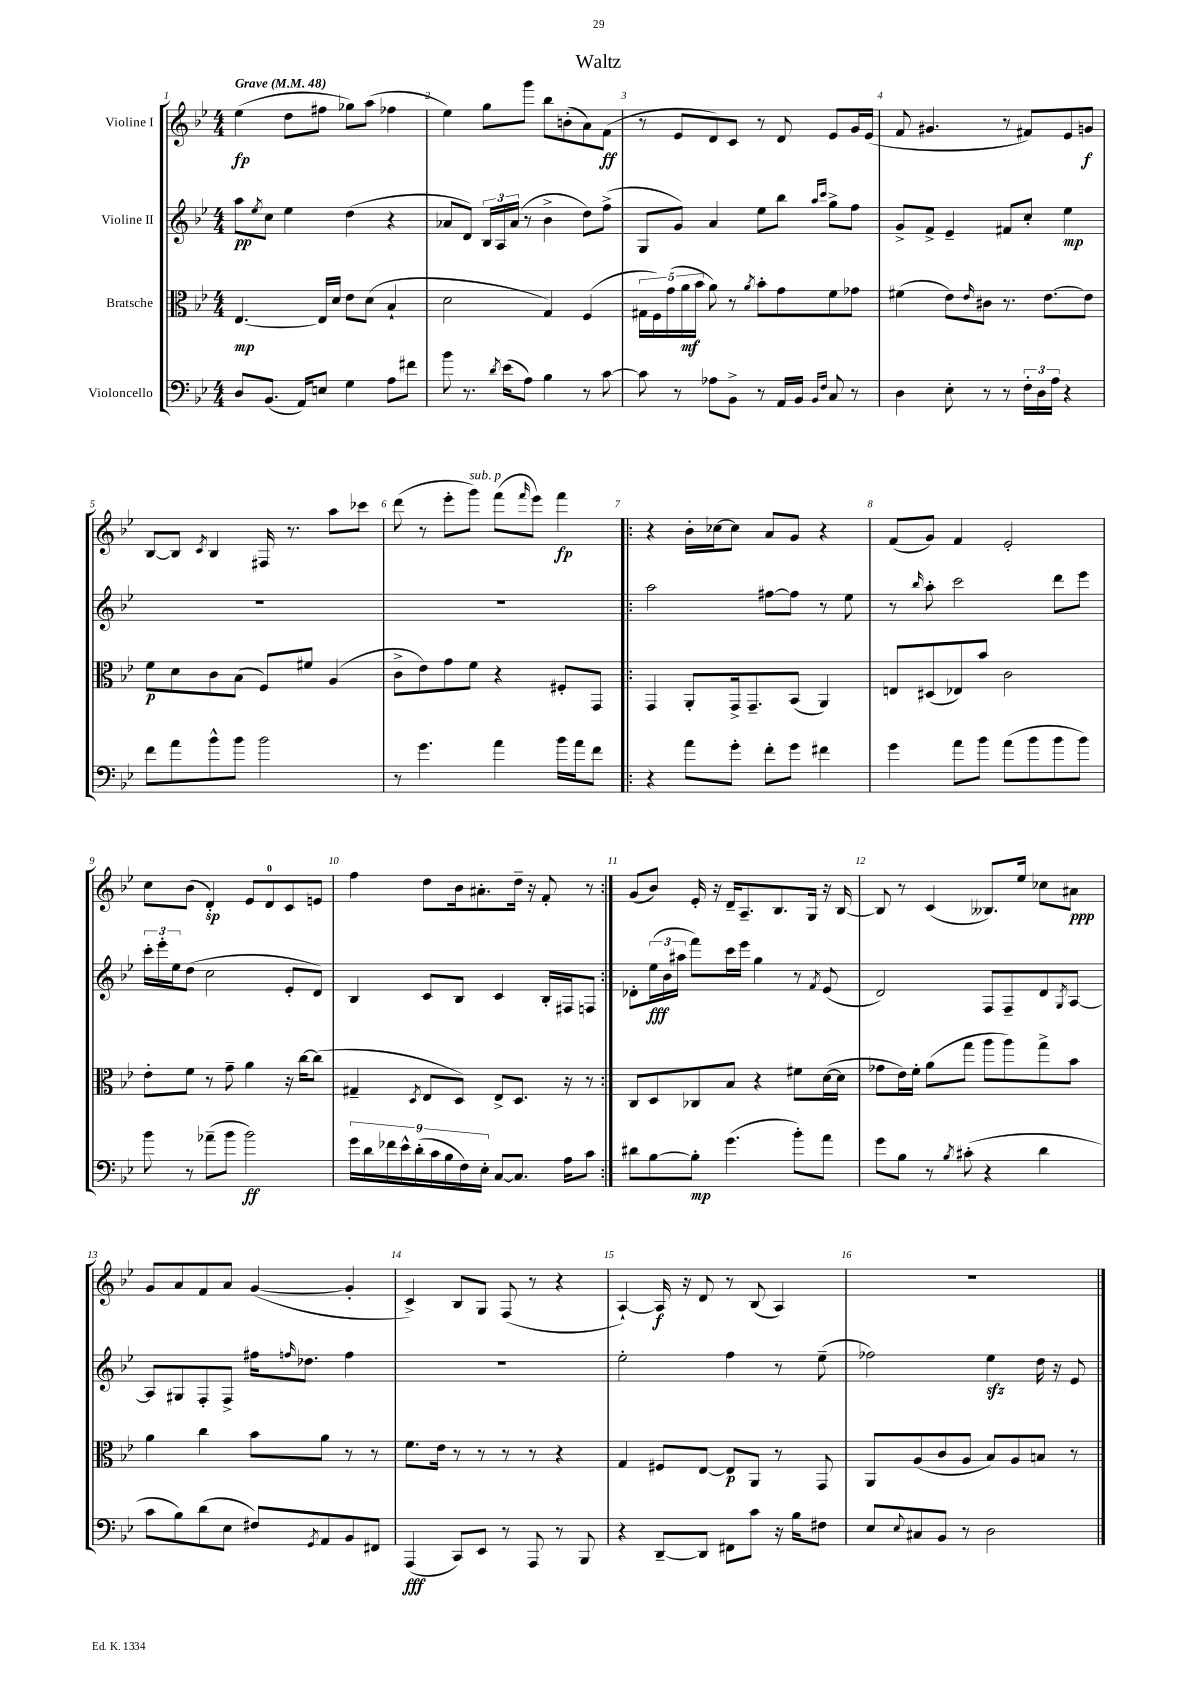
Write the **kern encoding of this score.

**kern	**kern	**kern	**kern
*staff4	*staff3	*staff2	*staff1
*clefF4	*clefC3	*clefG2	*clefG2
*k[b-e-]	*k[b-e-]	*k[b-e-]	*k[b-e-]
*M4/4	*M4/4	*M4/4	*M4/4
*MM48	*MM48	*MM48	*MM48
8D/L	[4.E-/	8aa\L	(4ee-\
.	.	8qee-/	.
(8.BB-/J	.	8cc\J	.
.	.	4ee-\	8dd\L
16AA/LK)	.	.	.
8E/J	16E-/]LL	.	8ff#\J
.	16d/JJ	.	.
4G\	8e-\L	(4dd\	8gg-\L)
.	(8d\J	.	(8aa\J
8A\L	4B-`/	4r	4ff-\
8f#\J	.	.	.
=	=	=	=
8b-\	2d\	8a-/L	4ee-\)
8.r	.	8d/J)	.
.	.	24B-/LL	8gg\L
.	.	24A/	.
8qd/	.	.	.
(16e-\LK	.	.	.
.	.	(24a-/JJ	.
8A\J)	.	8r	8ggg\J
4B-\	4G/)	4b-^\	8bb-\L
.	.	.	(8b'\
8r	(4F/	8dd\L)	8a\)
[8c\	.	(8ff^\J	(8f\J
=	=	=	=
8c\]	20G#\LL	8G/L	8r
.	20F\)	.	.
.	(20g\	.	.
8r	.	8g/J)	8e-/L
.	20a\	.	.
.	20b-\JJ	.	.
8A-\L	8a\)	4a/	8d/)
8BB-^\J	8r	.	8c/J
.	8qa/	.	.
8r	8b-'\L	8ee-\L	8r
16AA/LL	8g\	8bb-\J	8d/
16BB-/JJ	.	.	.
16qqBB-/LL	.	16qqaa/LL	.
16qqF/JJ	.	16qqccc/JJ	.
8C/	8f\	8gg^\L	8e-/L
8r	8g-\J	8ff\J	16g/L
.	.	.	(16e-/JJ
=	=	=	=
4D\	(4f#\	8g^/L	8f/
.	.	8f^/J	4.g#/
8E-'\	8e-\L)	4e-~/	.
.	16qqe-/	.	.
8r	8c#\J	.	.
8r	8.r	8f#/L	8r
24F'\LL	.	8cc'/J	8f#/L)
24D\	.	.	.
.	[8.e-\L	.	.
24A\JJ	.	.	.
4r	.	4ee-\	8e-/
.	8e-\]J	.	8g/J
=	=	=	=
8f\L	8f\L	1r	[8B-/L
8a\	8d\	.	8B-/]J
.	.	.	8qc/
8b-^^\	8c\	.	4B-/
8b-\J	(8B-\J	.	.
2b-\	8F/L)	.	16F#/
.	.	.	8.r
.	8f#/J	.	.
.	(4A/	.	8aa\L
.	.	.	8ccc-\J
=	=	=	=
8r	8c^\L	1r	(8ddd\
4.g\	8e-\)	.	8r
.	8g\	.	8eee-'\L
.	8f\J	.	8ggg\J)
4a\	4r	.	(8fff\L
.	.	.	16qqfff/
.	.	.	8eee-\J)
16b-\LL	8F#'/L	.	4fff\
16a\J	.	.	.
8f\J	8GG/J	.	.
=!|:	=!|:	=!|:	=!|:
4r	4GG/	2aa\	4r
8a\L	8AA'/L	.	16b-'\LL
.	.	.	[16cc-\J
8g'\J	16GG^/k	.	8cc-\]J
.	8.GG~/	.	.
8f'\L	.	[8ff#\L	8a/L
8g\J	(8BB-/J	8ff#\]J	8g/J
4f#\	4AA/)	8r	4r
.	.	8ee-\	.
=	=	=	=
4g\	8E/L	8r	(8f/L
.	.	16qqbb-/	.
.	(8D#/	8aa'\	8g/J)
8a\L	8E-/)	2ccc\	4f/
8b-\J	8b-/J	.	.
(8a\L	2c\	.	2e-'/
8b-\	.	.	.
8b-\	.	8ddd\L	.
8b-\J)	.	8eee-\J	.
=	=	=	=
8b-\	8e-'\L	24ccc'\LL	8cc\L
.	.	24eee-'\	.
.	.	24ee-\J	.
8r	8f\J	(8dd\J	(8b-\J
(8a-~\L	8r	2cc\	4d'/)
8b-\J	8g~\	.	.
2b-\)	4a\	.	8e-/L
.	.	.	8d/
.	16r	8e-'/L	8c/
.	[16cc\LK	.	.
.	(8cc\]J	8d/J)	8e/J
=	=	=	=
18g\LL	4G#~/	4B-/	4ff\
18d\	.	.	.
18f-\	.	.	.
18e-^^\	.	.	.
(18d'\	.	.	.
.	8qD/	.	.
.	8E-/L	8c/L	8dd\L
18c\	.	.	.
18B-\	.	.	.
.	8D/J)	8B-/J	16b-\k
18F\)	.	.	.
.	.	.	8.a#'\
18E-'\JJ	.	.	.
[8C/L	8E-^/L	4c/	.
8.C/]J	8.D/J	.	16dd~\Jk
.	.	.	16r
.	.	16B-'/LL	8f'/
16A\LK	16r	16F#/J	.
8c\J	8r	8F/J	8r
=:|!	=:|!	=:|!	=:|!
8d#\L	8C/L	8d-'\L	(8g/L
[8B-\	8D/	(24ee-\L	8b-/J)
.	.	24b-\	.
.	.	24aa#\JJ	.
8B-'\]J	8C-/	8fff\L)	16e-'/
.	.	.	16r
(4.g\	8B-/J	16ccc\L	16d~/LK
.	.	16eee-\JJ	8.A~/
.	4r	4gg\	.
.	.	.	8.B-/
8b-'\L)	8f#\L	8r	.
.	.	.	16G/Jk
.	.	8qf/	.
8a\J	([16d\L	(8e-/	16r
.	16d\]JJ	.	[16B-/
=	=	=	=
8g\L	8g-\L	2d/)	8B-/]
8B-\J	16e-\L)	.	8r
.	16f'\JJ	.	.
8r	(8a\L	.	(4c/
8qB-/	.	.	.
(8c#'\	8gg\J	.	.
4r	8aa\L	8F/L	8.B--/L)
.	8aa\)	8F~/	.
.	.	.	16ee-/Jk
4d\	8gg^\	8d/	8cc-\L
.	.	8qG/	.
.	8b-\J	[8A/J	8a#\J
=	=	=	=
8c\L	4a\	8A/]L	8g/L
8B-\)	.	8G#/	8a/
(8d\	4cc\	8F'/	8f/
8E-\J	.	8F^/J	8a/J
8F#/L)	8b-\L	16ff#\LK	([4g/
.	.	16qqff/	.
.	.	8.dd-\J	.
8qGG/	.	.	.
8AA/	8a\J	.	.
8BB-/	8r	4ff\	4g'/]
8FF#/J	8r	.	.
=	=	=	=
(4AAA/	8.f\L	1r	4c^/)
.	16e-\Jk	.	.
8CC/L)	8r	.	8B-/L
8EE-/J	8r	.	8G/J
8r	8r	.	(8F/
8AAA/	8r	.	8r
8r	4r	.	4r
8BBB-/	.	.	.
=	=	=	=
4r	4G/	2ee-'\	[4A`/)
[8DD~/L	8F#/L	.	16A/]
.	.	.	16r
8DD/]J	[8E-/J	.	8d/
8FF#\L	8E-/]L	4ff\	8r
8c\J	8AA/J	.	(8B-/
16r	8r	8r	4A/)
16B-\LK	.	.	.
8F#\J	8GG/	(8ee-~\	.
=	=	=	=
8E-/L	8AA/L	2ff-\)	1r
8qqE-/	.	.	.
8C#/	(8A/	.	.
8BB-/J	8c/	.	.
8r	8A/J	.	.
2D\	8B-/L)	4ee-\	.
.	8A/	.	.
.	8B/J	16dd\	.
.	.	16r	.
.	8r	8e-/	.
==	==	==	==
*-	*-	*-	*-
